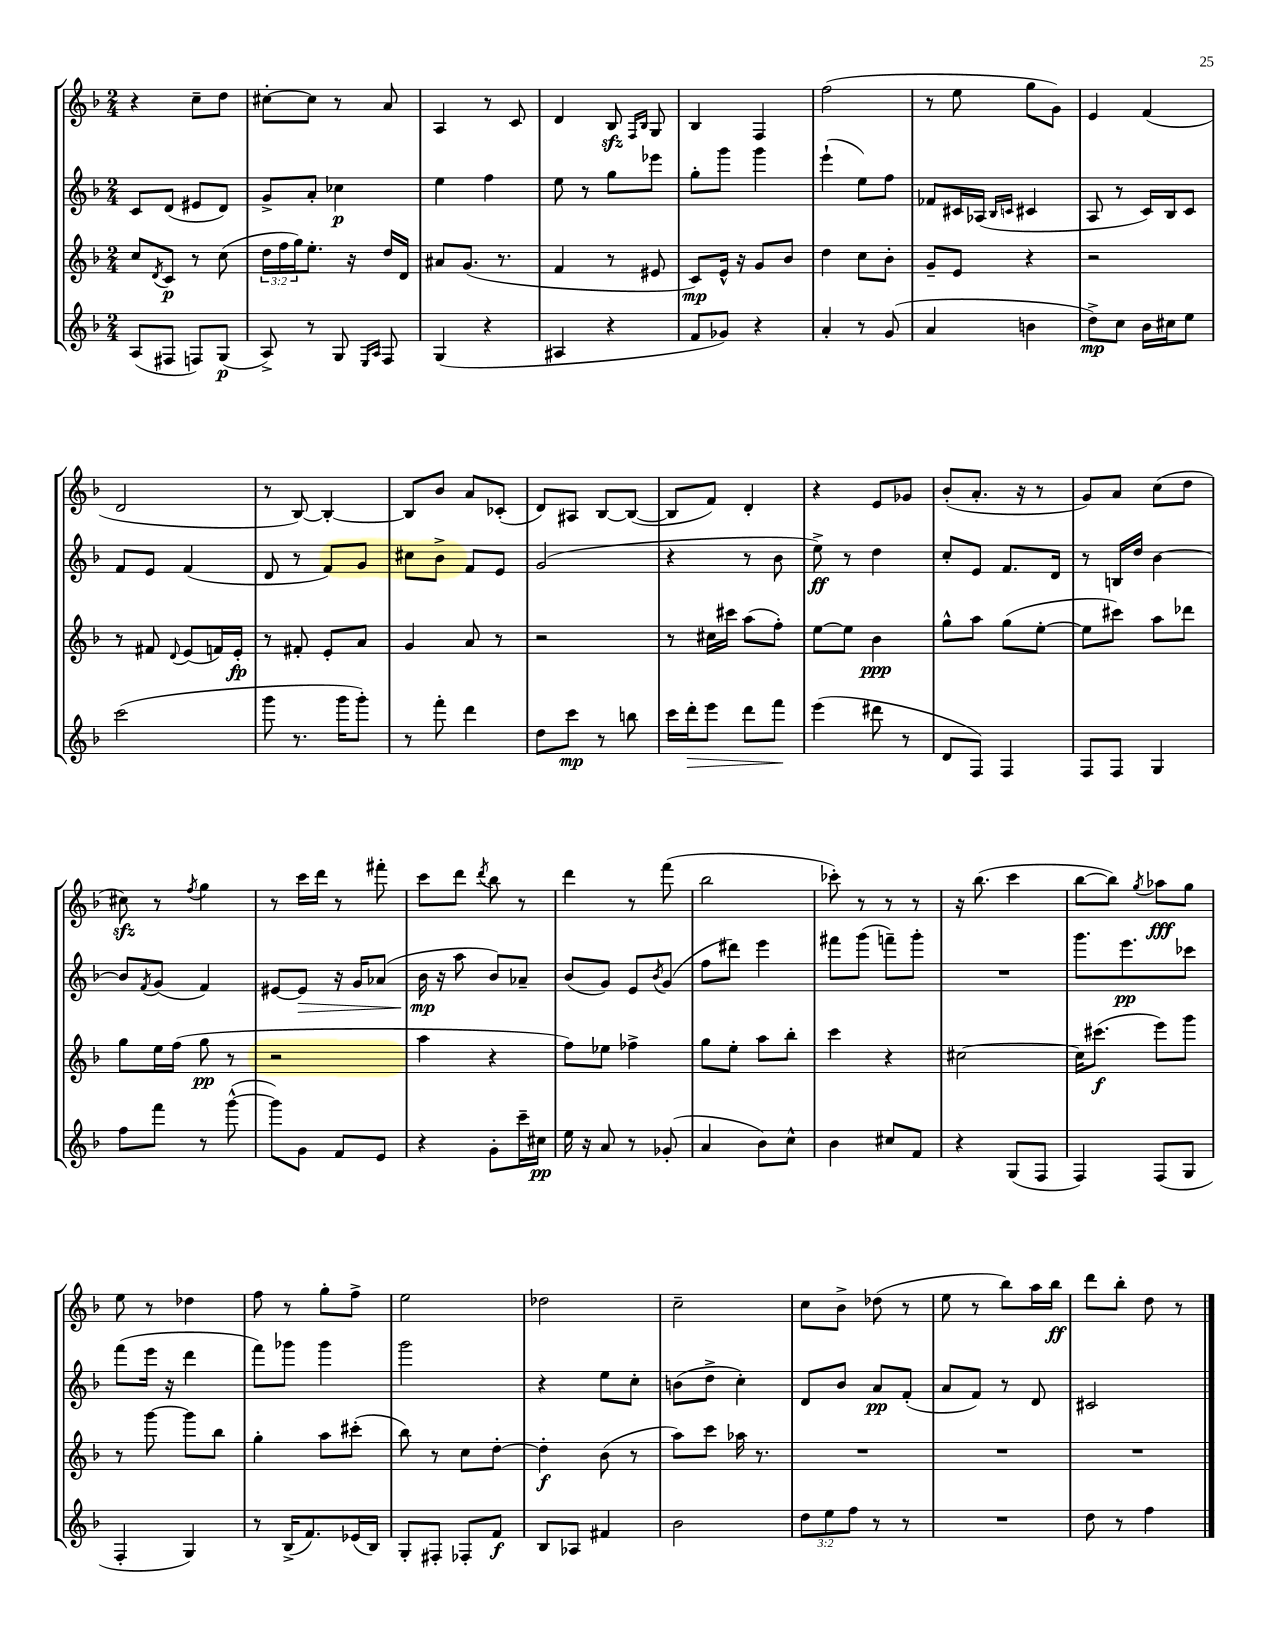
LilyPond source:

<<
\new StaffGroup <<
\new Staff = "s0" {
    \clef treble \key f \major \numericTimeSignature \time 2/4
    r4 c''8-- d''8 |
    cis''8~-. cis''8 r8 a'8 |
    a4 r8 c'8 |
    d'4 bes8\sfz \grace { f16 bes16 } g8 |
    bes4 f4 |
    f''2( |
    r8 e''8 g''8 g'8) |
    e'4 f'4( |
    d'2 |
    r8 bes8~) bes4~-. |
    bes8 bes'8 a'8 ces'8-.( |
    d'8) ais8 bes8~ bes8~( |
    bes8 f'8) d'4-. |
    r4 e'8 ges'8 |
    bes'8-.( a'8.-. r16 r8 |
    g'8) a'8 c''8( d''8 |
    cis''8\sfz) r8 \acciaccatura { f''8 } g''4 |
    r8 c'''16 d'''16 r8 fis'''8-. |
    c'''8 d'''8 \acciaccatura { d'''8 } bes''8 r8 |
    d'''4 r8 f'''8( |
    bes''2 |
    ces'''8-.) r8 r8 r8 |
    r16 bes''8.( c'''4 |
    bes''8~ bes''8) \acciaccatura { g''8 } aes''8\fff g''8 |
    e''8 r8 des''4 |
    f''8 r8 g''8-. f''8-> |
    e''2 |
    des''2 |
    c''2-- |
    c''8 bes'8-> des''8( r8 |
    e''8 r8 bes''8) a''16 bes''16\ff |
    d'''8 bes''8-. d''8 r8 \bar "|." |
}
\new Staff = "s1" {
    \clef treble \key f \major \numericTimeSignature \time 2/4
    c'8 d'8( eis'8 d'8) |
    g'8-> a'8-. ces''4\p |
    e''4 f''4 |
    e''8 r8 g''8 ees'''8 |
    g''8-. g'''8 g'''4 |
    e'''4-!( e''8) f''8 |
    fes'8 cis'16 aes16( \grace { bes16 c'16 } cis'4 |
    a8 r8 c'16) bes16 c'8 |
    f'8 e'8 f'4( |
    d'8 r8 f'8) g'8 |
    cis''8 bes'8-> f'8 e'8 |
    g'2( |
    r4 r8 bes'8 |
    e''8->\ff) r8 d''4 |
    c''8-. e'8 f'8. d'16 |
    r8 b16 d''16 bes'4~ |
    bes'8 \acciaccatura { f'8 } g'8( f'4) |
    eis'8~ eis'8\> r16 g'16 aes'8( |
    bes'16\mp\! r16 a''8 bes'8) aes'8-- |
    bes'8( g'8) e'8 \acciaccatura { bes'8 } g'8( |
    f''8 dis'''8) e'''4 |
    fis'''8 g'''8( f'''8--) g'''8-. |
    R2 |
    g'''8. e'''8.\pp ces'''8 |
    f'''8( e'''16 r16 d'''4 |
    f'''8) ges'''8 ges'''4 |
    g'''2 |
    r4 e''8 c''8-. |
    b'8( d''8-> c''4-.) |
    d'8 bes'8 a'8\pp f'8-.( |
    a'8 f'8) r8 d'8 |
    cis'2 \bar "|." |
}
\new Staff = "s2" {
    \clef treble \key f \major \numericTimeSignature \time 2/4 \override Staff.TupletNumber.text = #tuplet-number::calc-fraction-text
    c''8 \acciaccatura { d'8 } c'8\p r8 c''8( |
    \tuplet 3/2 { d''16 f''16 g''16) } e''8.-. r16 d''16 d'16 |
    ais'8 g'8.( r8. |
    f'4 r8 eis'8 |
    c'8\mp) e'16-^ r16 g'8 bes'8 |
    d''4 c''8 bes'8-. |
    g'8-- e'8 r4 |
    r2 |
    r8 fis'8 \appoggiatura { d'8 } e'8( f'16) e'16-.\fp |
    r8 fis'8-. e'8-. a'8 |
    g'4 a'8 r8 |
    r2 |
    r8 cis''16 cis'''16 a''8( f''8-.) |
    e''8~ e''8 bes'4\ppp |
    g''8-^ a''8 g''8( e''8~-. |
    e''8 cis'''8) a''8 des'''8 |
    g''8 e''16 f''16( g''8\pp r8 |
    r2 |
    a''4 r4 |
    f''8) ees''8 fes''4-> |
    g''8 e''8-. a''8 bes''8-. |
    c'''4 r4 |
    cis''2~ |
    cis''16 cis'''8.\f( e'''8) g'''8 |
    r8 g'''8~ g'''8 bes''8 |
    g''4-. a''8 cis'''8-.( |
    bes''8) r8 c''8 d''8~-. |
    d''4-.\f bes'8( r8 |
    a''8) c'''8 aes''16 r8. |
    R2 |
    R2 |
    R2 \bar "|." |
}
\new Staff = "s3" {
    \clef treble \key f \major \numericTimeSignature \time 2/4 \override Staff.TupletNumber.text = #tuplet-number::calc-fraction-text
    a8( fis8 f8) g8\p( |
    a8->) r8 g8 \grace { e16 a16 } f8 |
    g4( r4 |
    ais4 r4 |
    f'8 ges'8) r4 |
    a'4-. r8 g'8( |
    a'4 b'4 |
    d''8->\mp) c''8 bes'16 cis''16 e''8 |
    c'''2( |
    g'''8 r8. g'''16 g'''8-.) |
    r8 f'''8-. d'''4 |
    d''8 c'''8\mp r8 b''8 |
    c'''16 d'''16-.\> e'''8 d'''8 f'''8\! |
    e'''4( dis'''8 r8 |
    d'8 f8) f4 |
    f8 f8 g4 |
    f''8 f'''8 r8 g'''8~-^( |
    g'''8) g'8 f'8 e'8 |
    r4 g'8-. c'''16-- cis''16\pp |
    e''16 r16 a'8 r8 ges'8-.( |
    a'4 bes'8) c''8-^ |
    bes'4 cis''8 f'8 |
    r4 g8( f8 |
    f4) f8( g8 |
    f4-. g4) |
    r8 bes16->( f'8.) ees'16( bes16) |
    g8-. fis8-. fes8-. f'8\f |
    bes8 aes8 fis'4 |
    bes'2 |
    \tuplet 3/2 { d''8 e''8 f''8 } r8 r8 |
    R2 |
    d''8 r8 f''4 \bar "|." |
}
>>
>>
\layout { \context { \Score \remove "Bar_number_engraver" } }
